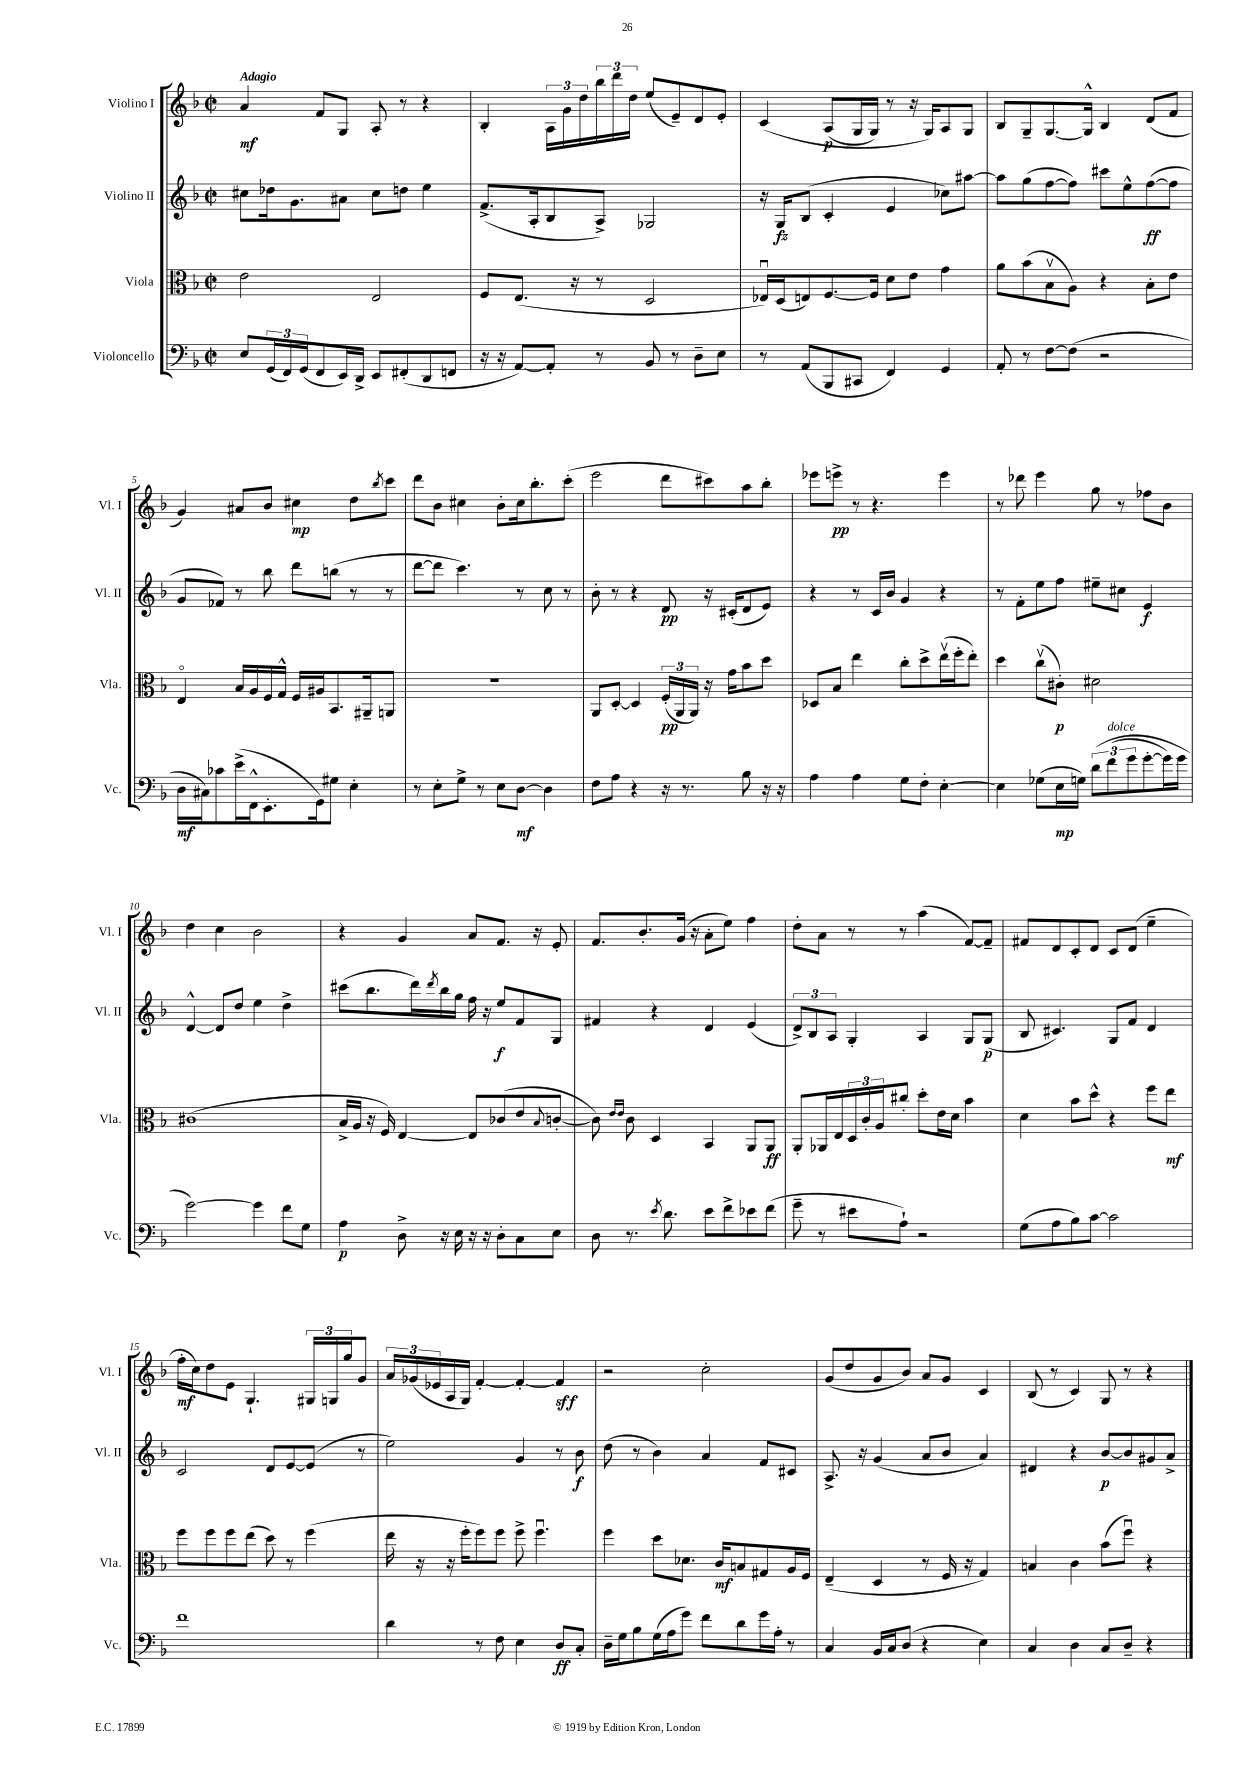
<<
\new StaffGroup <<
\new Staff = "s0" \with { instrumentName = "Violino I" shortInstrumentName = "Vl. I" } {
    \clef treble \key f \major \defaultTimeSignature \time 2/2 \tempo "Adagio"
    a'4\mf f'8 g8 a8-. r8 r4 |
    bes4-. \tuplet 3/2 { a16 g'16 d''16 } \tuplet 3/2 { bes''16 d'''16 d''16 } e''8( e'8--) d'8 e'8-. |
    c'4\( a8\p( g16 g16) r8 r16 g16\) a8 g8 |
    bes8 g8-- g8.~ g16-^ bes4 d'8( f'8 |
    g'4) ais'8 bes'8 cis''4\mp d''8 \acciaccatura { bes''8 } c'''8 |
    d'''8 bes'8 cis''4 bes'8-. cis''16 bes''8.-. c'''8-.( |
    e'''2 d'''8 cis'''8) a''8 bes''8-. |
    ees'''8 e'''8->\pp r8 r4. e'''4 |
    r8 des'''8 e'''4 g''8 r8 fes''8 bes'8 |
    d''4 c''4 bes'2 |
    r4 g'4 a'8 f'8. r16 e'8-. |
    f'8. bes'8.-. g'16( r16 a'8-. e''8) f''4 |
    d''8-. a'8 r8 r8 a''4( f'8~) f'8-- |
    fis'8 d'8 c'8-. d'8 c'8 d'8( e''4-- |
    f''16-.\mf c''16) d''8 e'8 g4.-! \tuplet 3/2 { gis16 g16 g''16 } g'8 |
    \tuplet 3/2 { a'16 ges'16( ees'16 } a16 g16) f'4~-. f'4~-. f'4\sff |
    r2 c''2-. |
    g'8( d''8 g'8 bes'8) a'8 g'8 c'4 |
    bes8( r8 c'4) g8 r8 r4 \bar "|." |
}
\new Staff = "s1" \with { instrumentName = "Violino II" shortInstrumentName = "Vl. II" } {
    \clef treble \key f \major \defaultTimeSignature \time 2/2
    cis''8 des''16 g'8. ais'8 cis''8 d''8 e''4 |
    f'8.->( a16-. bes8 a8->) ges2 |
    r16 g16\fz bes8( c'4-. e'4 ces''8) ais''8~ |
    ais''8 g''8( f''8~ f''8) cis'''8 e''8-^ f''8~\ff( f''8 |
    g'8 fes'8) r8 bes''8 d'''8 b''8( r8 r8 |
    d'''8~ d'''8 c'''4.) r8 c''8 r8 |
    bes'8-. r8 r4 d'8\pp r16 cis'16-.( d'8 e'8) |
    r4 r8 c'16 bes'16 g'4 r4 |
    r8 f'8-. e''8 f''8 eis''8-- cis''8 e'4\f |
    d'4~-^ d'8 d''8 e''4 d''4-> |
    cis'''8( bes''8. d'''16) \acciaccatura { d'''8 } bes''16 g''16 f''16 r16 e''8\f f'8 g8 |
    fis'4 r4 d'4 e'4( |
    \tuplet 3/2 { d'8->) bes8 a8 } g4-. a4 g8 g8\p( |
    bes8 cis'4.) g8 f'8 d'4 |
    c'2 d'8 e'8~ e'8( r8 |
    e''2) g'4 r8 bes'8\f |
    d''8( r8 bes'4) a'4 f'8 cis'8 |
    a8.-> r16 g'4( a'8 bes'8 a'4) |
    dis'4 r4 bes'8~\p bes'8 gis'8 a'8-> \bar "|." |
}
\new Staff = "s2" \with { instrumentName = "Viola" shortInstrumentName = "Vla." } {
    \clef alto \key f \major \defaultTimeSignature \time 2/2
    e'2 e2 |
    f8 e8.( r16 r8 d2 |
    ees16\downbow) d16( e8) f8.~ f16 d'8 e'8 g'4 |
    a'8 bes'8( bes8\upbow a8) r4 bes8-. e'8 |
    e4\flageolet bes16 a16 f16 g16-^ f16 ais16 bes,8. ais,16-- a,8 |
    r1 |
    a,8 d8~-. d4 \tuplet 3/2 { f16-.\pp( a,16 a,16) } r16 g'16 bes'8 d''8 |
    des8 bes8 e''4 c''8-. d''8-> e''16\upbow( f''16-. e''8-.) |
    d''4 c''8\upbow( cis'8-.\p) dis'2 |
    cis'1( |
    bes16-> a16 r16 f16) e4~ e8 ces'8( e'8 \appoggiatura { bes8 } c'8~-. |
    c'8) \grace { e'16 e'16 } c'8 d4 bes,4 a,8 a,8\ff |
    a,8-. aes,16 e16 \tuplet 3/2 { d16 c'16-. a16 } cis''8-. d''8-. e'16 d'16 bes'4 |
    d'4 bes'8 d''8-^ r4 f''8 e''8\mf |
    f''8 f''8 f''8 e''8( d''8) r8 f''4( |
    e''16 r16 r16 f''16-. f''8) f''8 f''8-> f''4.\downbow |
    f''4 d''8 des'8. c'16\mf b8 gis8 a16 f16 |
    e4--( d4 r8 f16 r16 g4) |
    b4 c'4 bes'8( f''8\downbow) r4 \bar "|." |
}
\new Staff = "s3" \with { instrumentName = "Violoncello" shortInstrumentName = "Vc." } {
    \clef bass \key f \major \defaultTimeSignature \time 2/2
    e8 \tuplet 3/2 { g,16( f,16) g,16( } f,8 e,16) d,16-> e,8 fis,8-.( d,8 f,8 |
    r16 r16 a,8~) a,8-. r8 bes,8 r8 d8-- e8 |
    r8 a,8( bes,,8 cis,8 f,4) g,4 |
    a,8-. r8 f8~ f8( r2 |
    d16\mf cis16) ces'8 e'16->( f,16-^ e,8.-. g,16) gis8 e4-. |
    r8 e8-. g8-> r8 e8 d8~\mf d4 |
    f8 a8 r4 r16 r8. bes8 r16 r16 |
    a4 a4 g8 f8-. e4~-. |
    e4 ges8( e16\mp g16) \tuplet 3/2 { d'8\( f'8^\markup { \italic "dolce" }( g'8 } g'8~-. g'16) g'16 |
    g'2~\) g'4 f'8 g8 |
    a4\p d8-> r16 e16 r16 r16 d8-. c8 e8 |
    d8 r8. \acciaccatura { e'8 } d'8. e'8 f'8-> ees'8 f'8( |
    g'8-- r8 eis'8 a8-!) r2 |
    g8( a8 bes8) c'8~ c'2 |
    f'1 |
    d'4 r8 f8 e4 d8\ff c8-. |
    d16-- g16 bes8 g16( a16 g'8) f'8 d'8 g'16 a16-. r8 |
    c4 bes,16 c16 d8( r4 e4) |
    c4 d4 c8 d8-- r4 \bar "|." |
}
>>
>>
